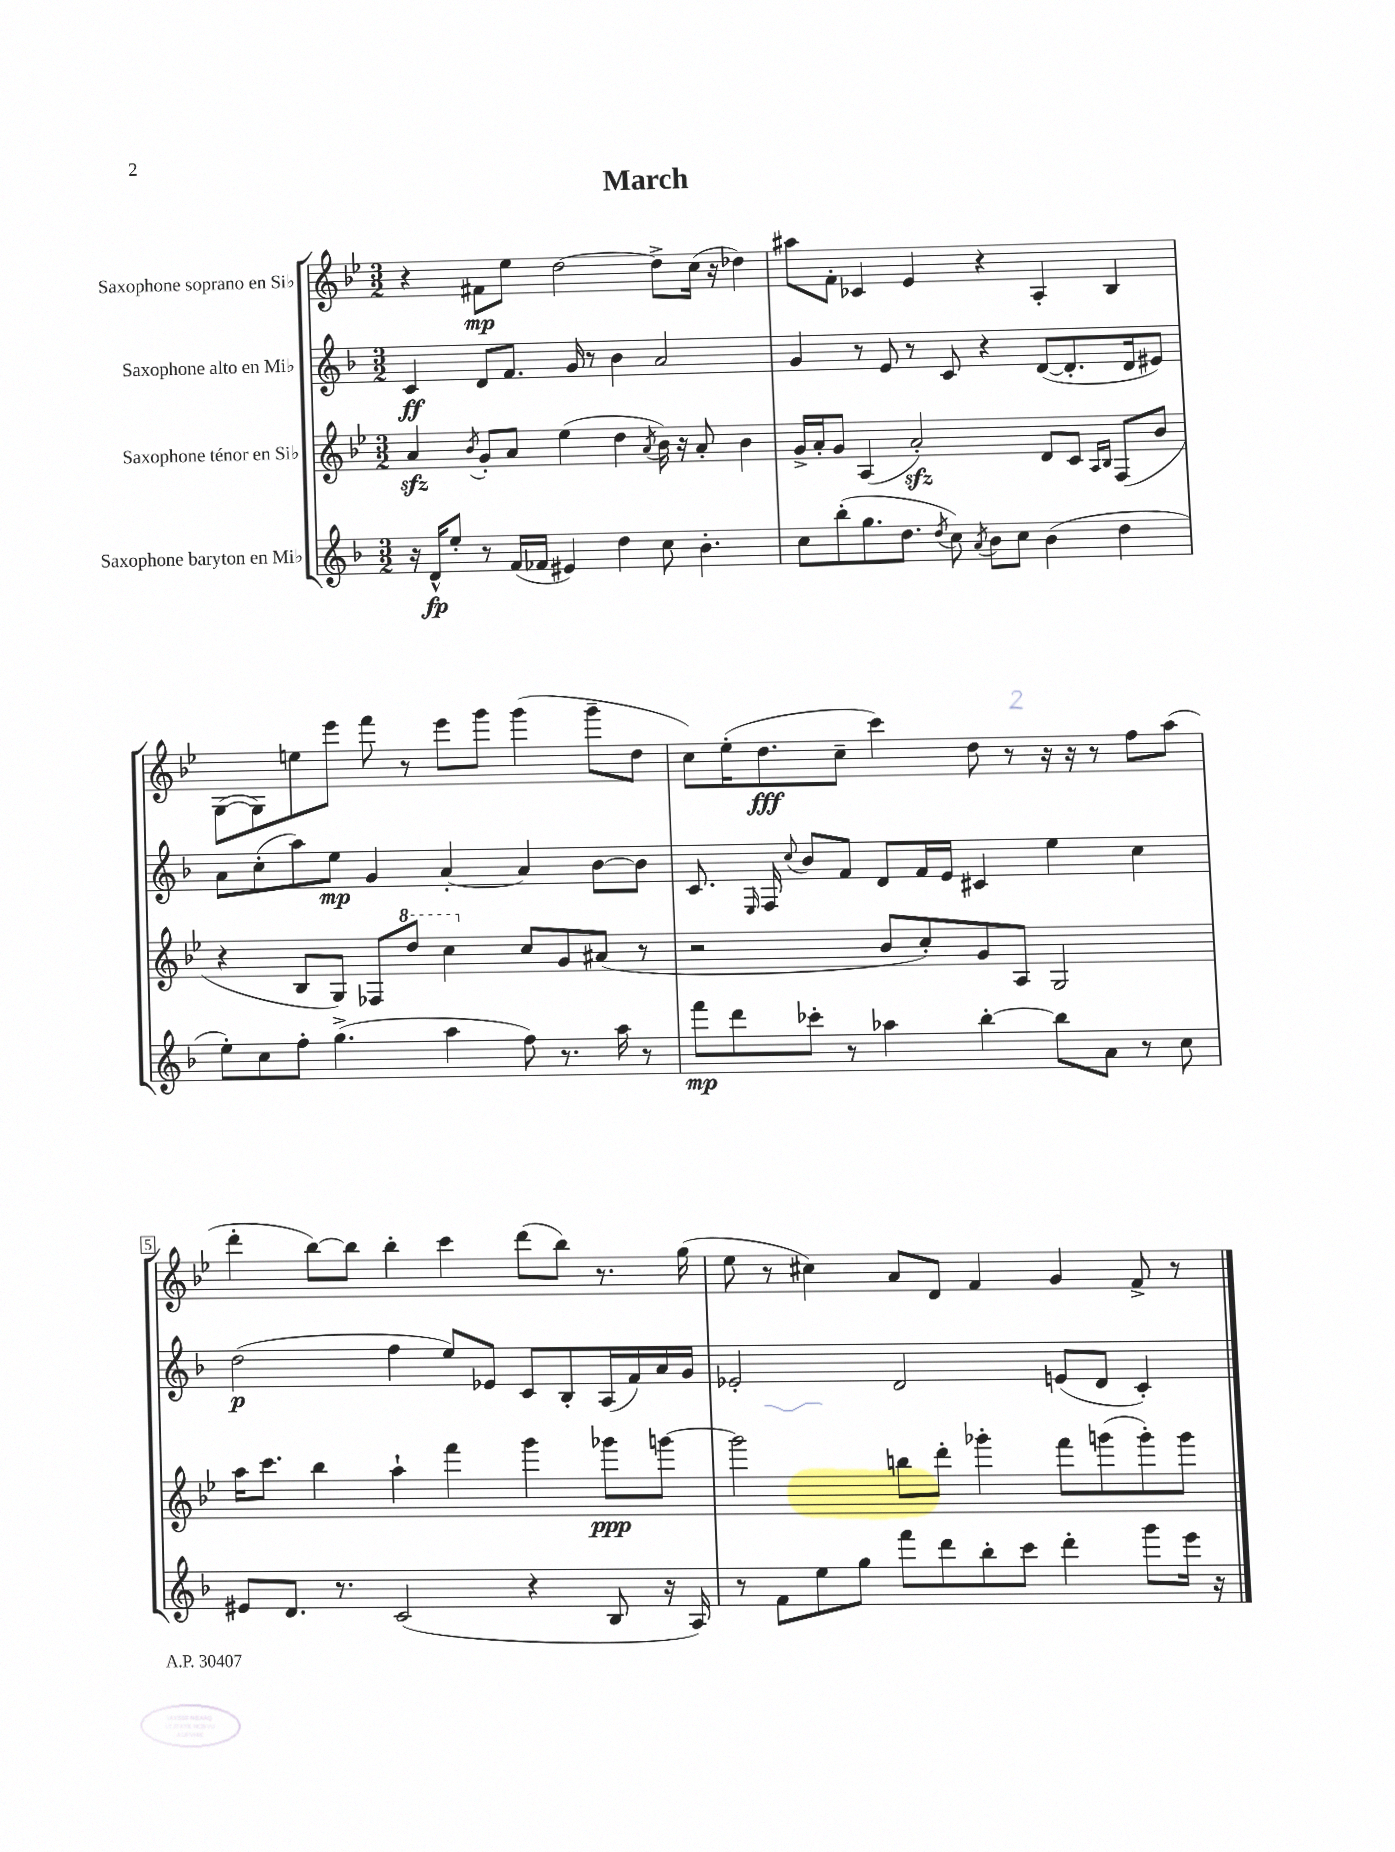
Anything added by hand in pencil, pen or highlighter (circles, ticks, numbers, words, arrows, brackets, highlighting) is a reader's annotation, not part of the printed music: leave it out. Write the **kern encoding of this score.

**kern	**dynam	**kern	**dynam	**kern	**dynam	**kern	**dynam
*part4	*part4	*part3	*part3	*part2	*part2	*part1	*part1
*staff4	*staff4	*staff3	*staff3	*staff2	*staff2	*staff1	*staff1
*I"Saxophone baryton en Mi♭	*	*I"Saxophone ténor en Si♭	*	*I"Saxophone alto en Mi♭	*	*I"Saxophone soprano en Si♭	*
*clefG2	*	*clefG2	*	*clefG2	*	*clefG2	*
*k[b-]	*	*k[b-e-]	*	*k[b-]	*	*k[b-e-]	*
*M3/2	*	*M3/2	*	*M3/2	*	*M3/2	*
=1	=1	=1	=1	=1	=1	=1	=1
16r	.	4azz/	.	4c/	ff	4r	.
16d^^/KL	fp	.	.	.	.	.	.
8ee'/J	.	.	.	.	.	.	.
.	.	8qb-/	.	.	.	.	.
8r	.	8g'/L	.	8d/L	.	8f#X\L	mp
(16f/LL	.	8a/J	.	8.f/J	.	8ee-\J	.
16f-X/JJ	.	.	.	.	.	.	.
4e#X/)	.	(4ee-\	.	.	.	[2dd\	.
.	.	.	.	16g/	.	.	.
.	.	.	.	8r	.	.	.
4dd\	.	4dd\	.	4b-\	.	.	.
.	.	8qa/	.	.	.	.	.
8cc\	.	16b-\)	.	2a/	.	8dd^\L]	.
.	.	16r	.	.	.	.	.
4.b-'\	.	8a'/	.	.	.	(16cc\Jk	.
.	.	.	.	.	.	16r	.
.	.	4b-\	.	.	.	4dd-X\)	.
=2	=2	=2	=2	=2	=2	=2	=2
8cc\L	.	16g^/LL	.	4g/	.	8aa#X\L	.
.	.	16a'/J	.	.	.	.	.
(8bb-'\	.	8g/J	.	.	.	8f'\J	.
8.gg\	.	(4A/	.	8r	.	4c-X/	.
.	.	.	.	8e/	.	.	.
8.dd\J	.	.	.	.	.	.	.
.	.	2azz'/)	.	8r	.	4e-/	.
8qdd/	.	.	.	.	.	.	.
8cc\)	.	.	.	8c/	.	.	.
8qa/	.	.	.	.	.	.	.
8b-\L	.	.	.	4r	.	4r	.
8cc\J	.	.	.	.	.	.	.
(4b-\	.	8d/L	.	([8d/L	.	4A'/	.
.	.	8c/J	.	8.d'/]	.	.	.
.	.	16qqA/LL	.	.	.	.	.
.	.	16qqB-/JJ	.	.	.	.	.
4dd\	.	(8F/L	.	.	.	4B-/	.
.	.	.	.	16d/k	.	.	.
.	.	8b-/J	.	8e#X/J)	.	.	.
!!LO:LB:g=z
=3	=3	=3	=3	=3	=3	=3	=3
8ee'\L)	.	4r	.	8a\L	.	([8G\L	.
8cc\	.	.	.	(8cc'\	.	8G\])	.
8ff'\J	.	8B-/L	.	8aa\)	.	8een\	.
(4.gg^\	.	8G/J)	.	8ee\J	mp	8eee-\J	.
.	.	8F-X/L	.	4g/	.	8fff\	.
*	*	*8va	*	*	*	*	*
.	.	8ddd/J	.	.	.	8r	.
4aa\	.	4ccc\	.	[4a'/	.	8eee-\L	.
.	.	.	.	.	.	8ggg\J	.
*	*	*X8va	*	*	*	*	*
8ff\)	.	8cc/L	.	4a/]	.	(4ggg\	.
8.r	.	8g/	.	.	.	.	.
.	.	(8a#X/J	.	[8b-\L	.	8ggg~\L	.
16aa\	.	.	.	.	.	.	.
8r	.	8r	.	8b-\J]	.	8dd\J	.
=4	=4	=4	=4	=4	=4	=4	=4
8fff\L	mp	2r	.	8.c/	.	8cc\L)	.
8ddd\	.	.	.	.	.	(16ee-'\K	.
.	.	.	.	16qqE/	.	.	.
.	.	.	.	16F/	.	8.dd\	fff
.	.	.	.	8qqcc/	.	.	.
8ccc-X'\J	.	.	.	8b-/L	.	.	.
8r	.	.	.	8f/J	.	8cc~\J	.
4aa-X\	.	8b-/L	.	8d/L	.	4ccc\)	.
.	.	8cc'/)	.	16f/L	.	.	.
.	.	.	.	16e/JJ	.	.	.
[4bb-'\	.	8g/	.	4c#X/	.	8dd\	.
.	.	8A/J	.	.	.	8r	.
8bb-\L]	.	2G/	.	4ee\	.	16r	.
.	.	.	.	.	.	16r	.
8a\J	.	.	.	.	.	8r	.
8r	.	.	.	4cc\	.	8ff\L	.
8cc\	.	.	.	.	.	(8aa\J	.
!!LO:LB:g=z
=5	=5	=5	=5	=5	=5	=5	=5
8e#X/L	.	16aa\KL	.	(2dd\	p	4ddd'\	.
.	.	8.ccc\J	.	.	.	.	.
8.d/J	.	.	.	.	.	.	.
.	.	4bb-\	.	.	.	[8bb-\L)	.
8.r	.	.	.	.	.	.	.
.	.	.	.	.	.	8bb-\J]	.
(2c/	.	4aa`\	.	4ff\	.	4bb-'\	.
.	.	4fff\	.	8ee/L)	.	4ccc\	.
.	.	.	.	8e-X/J	.	.	.
4r	.	4ggg\	.	8c/L	.	(8ddd\L	.
.	.	.	.	8B-'/	.	8bb-\J)	.
8B-/	.	8ggg-X\L	ppp	(16A/L	.	8.r	.
.	.	.	.	16f/)	.	.	.
16r	.	[8gggn\J	.	16a/	.	.	.
16A/)	.	.	.	16g/JJ	.	(16gg\	.
=6	=6	=6	=6	=6	=6	=6	=6
8r	.	2ggg\]	.	2e-X'/	.	8ee-\	.
8f\L	.	.	.	.	.	8r	.
8ee\	.	.	.	.	.	4cc#X\)	.
8gg\J	.	.	.	.	.	.	.
8fff\L	.	8bbn\L	.	2d/	.	8a/L	.
8ddd\	.	8ddd'\J	.	.	.	8d/J	.
8bb-'\	.	4ggg-X'\	.	.	.	4f/	.
8ccc\J	.	.	.	.	.	.	.
4ddd'\	.	8fff\L	.	(8en/L	.	4g/	.
.	.	(8gggn\	.	8d/J	.	.	.
8ggg\L	.	8ggg'\)	.	4c'/)	.	8f^/	.
16eee\Jk	.	8ggg\J	.	.	.	8r	.
16r	.	.	.	.	.	.	.
==	==	==	==	==	==	==	==
*-	*-	*-	*-	*-	*-	*-	*-
